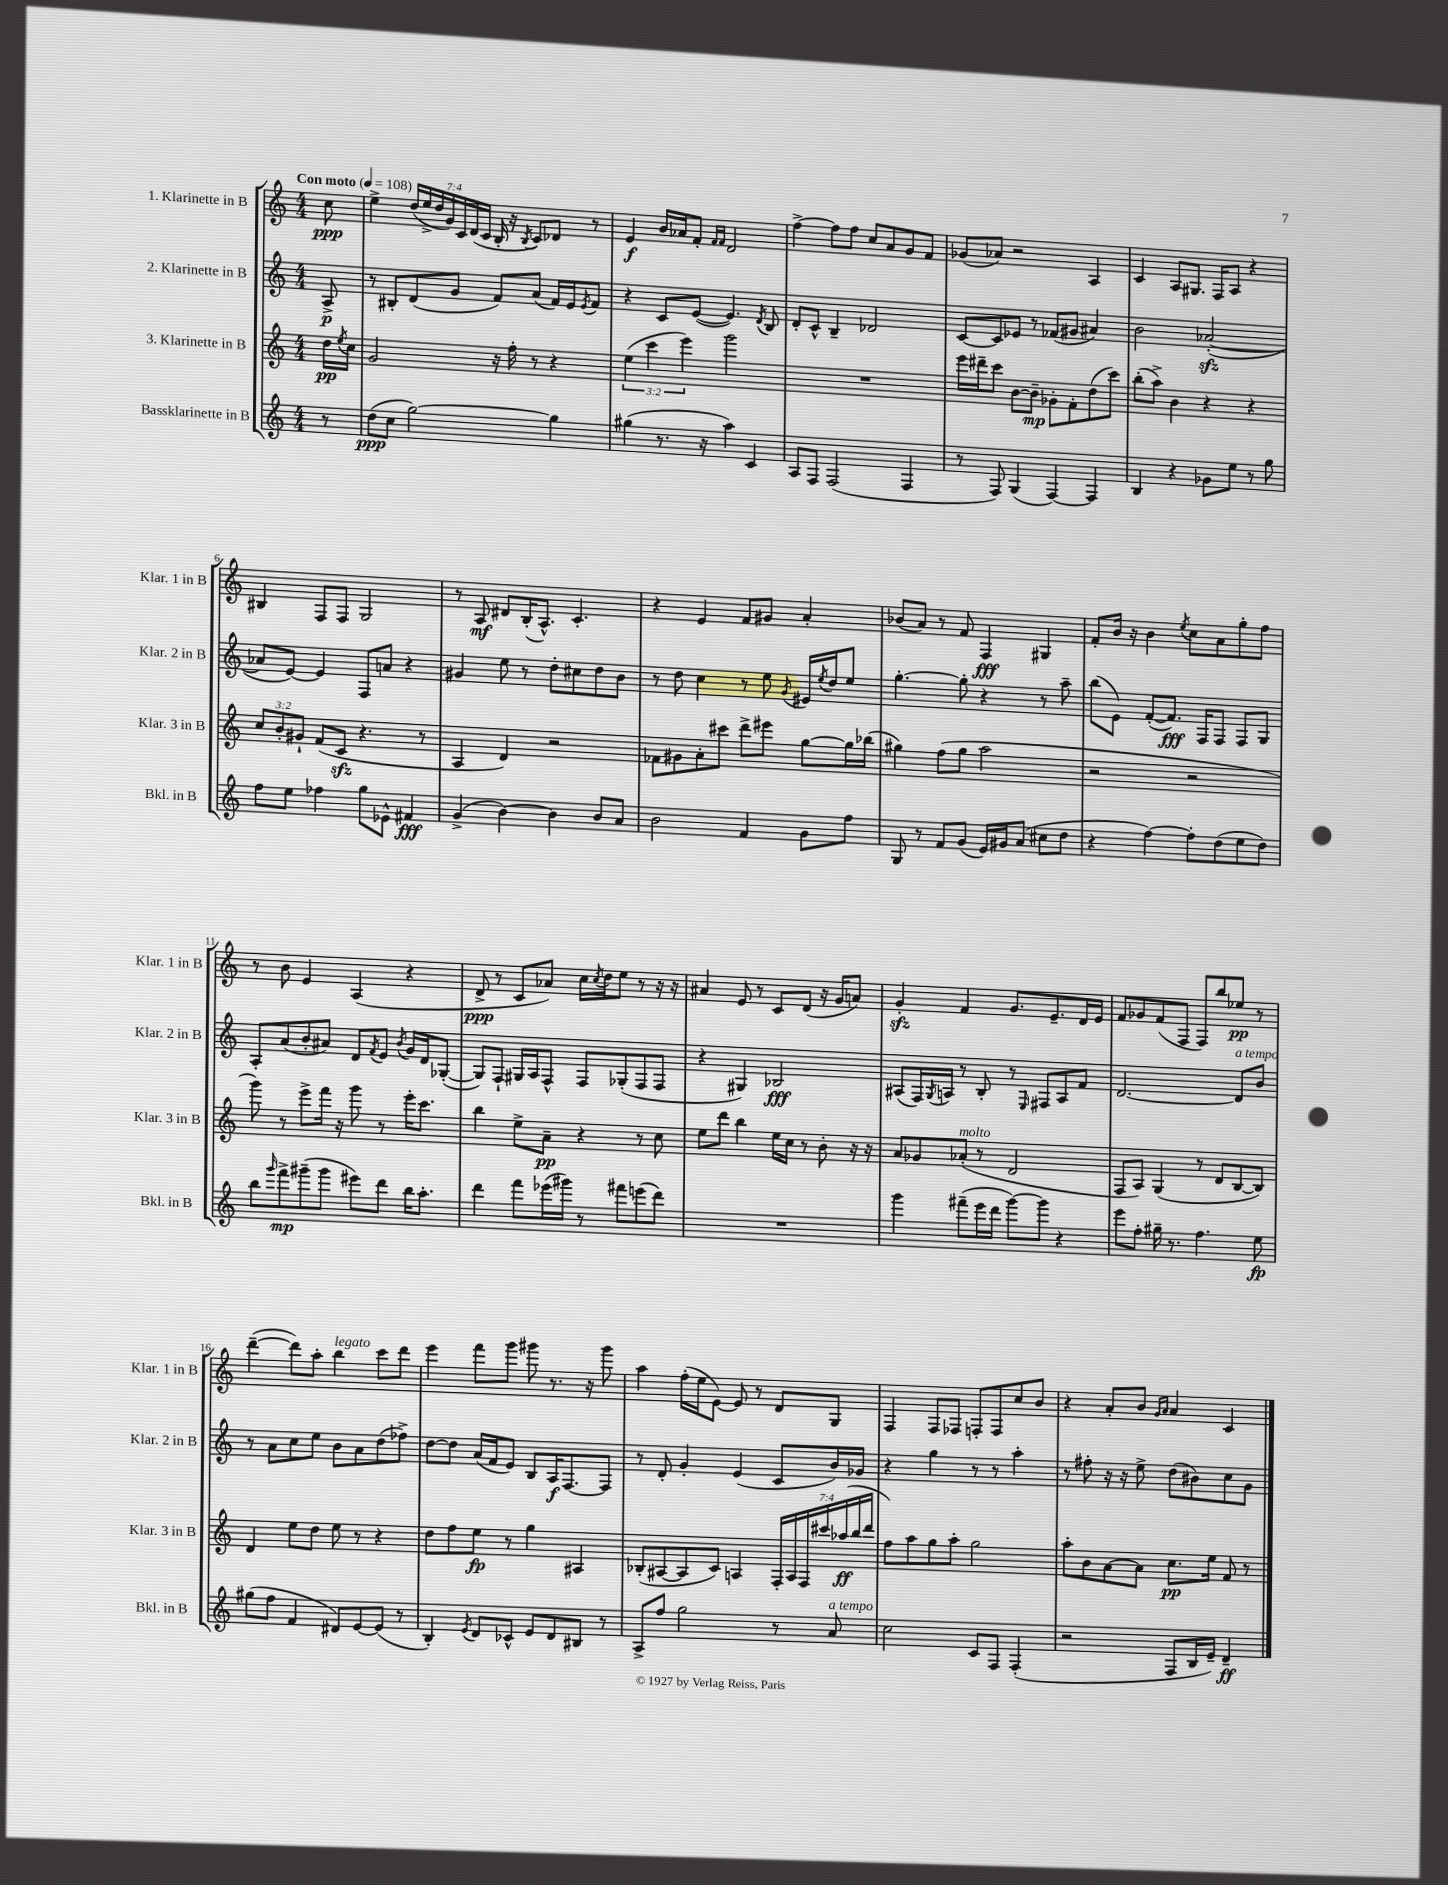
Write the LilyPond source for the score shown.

<<
\new StaffGroup <<
\new Staff = "s0" \with { instrumentName = "1. Klarinette in B" shortInstrumentName = "Klar. 1 in B" } {
    \clef treble \key c \major \numericTimeSignature \time 4/4 \override Staff.TupletNumber.text = #tuplet-number::calc-fraction-text \partial 8 \tempo "Con moto" 4 = 108
    c''8\ppp |
    e''4-> \tuplet 7/4 { d''16( e''16-> d''16 g'16) c'16 d'16( c'16 } b16-. r16 \acciaccatura { b8 } c'8) des'8 r8 |
    e'4\f b'16 aes'16 f'8-. \grace { f'16 f'16 } d'2 |
    f''4~-> f''8 f''8 c''8 a'8 g'8 f'8 |
    ges'8( aes'8) r2 a4 |
    c'4 a8 gis8. f16 a8 r4 |
    bis4 f8 f8 g2 |
    r8 a8\mf dis'8 b16-.( a8.-^) c'4.-. |
    r4 e'4 f'8 gis'8 a'4-. |
    bes'8( a'8) r8 f'8 f4\fff gis4 |
    f'8-. b'16 r16 b'4 \acciaccatura { e''8 } c''8 a'8 g''8-. f''8 |
    r8 b'8 e'4 a4( r4 |
    d'8->\ppp r8 c'8 aes'8) c''16 \acciaccatura { c''8 } d''16 e''8 r8 r16 r16 |
    ais'4 e'8 r8 c'8 d'8( r16 g'16 a'8) |
    g'4-.\sfz f'4 g'8. e'8.-- d'16 e'16 |
    f'8 ges'8 f'8( f8 f8) b''8 ees''8\pp r8 |
    d'''4~--( d'''8) a''8-. b''4^\markup { \italic "legato" } c'''8 d'''8 |
    e'''4 f'''8 g'''8 gis'''8 r8. r16 gis'''8 |
    a''4 f''16-.( e''16 e'8~) e'8 r8 d'8 g8 |
    f4 f8 fes8 f8-. f8 c''8 b'8 |
    r4 a'8-. b'8 \grace { g'16 a'16 } a'4 c'4 \bar "|." |
}
\new Staff = "s1" \with { instrumentName = "2. Klarinette in B" shortInstrumentName = "Klar. 2 in B" } {
    \clef treble \key c \major \numericTimeSignature \time 4/4 \partial 8
    a8->\p |
    r8 bis8-. d'8( g'8 f'8) a'8( f'16) e'16 \acciaccatura { e'8 } f'8 |
    r4 c'8 e'8~( e'4.) \acciaccatura { d'8 } b8 |
    d'8-. c'8-^ b4-- des'2 |
    c'8~ c'8 ees'8 r8 fes'8( gis'8 ais'4) |
    b'2 aes'2~-.\sfz( |
    aes'8 e'8~) e'4 f8 a'8 r4 |
    gis'4 e''8 r8 d''8-. cis''8 d''8 b'8 |
    r8 d''8 c''4 r8 e''8 \acciaccatura { g'8 } eis'16 \acciaccatura { e''8 } d''16 e''8 |
    g''4.~-. g''8-. r4 r8 a''8-- |
    b''8( e'8) f'8~-.( f'8.\fff) f16 f8 f8 g8 |
    a8-. a'8( b'8-. ais'8) d'8 \acciaccatura { f'8 } e'8 \acciaccatura { b'8 } g'16 d'16 ges8~-.( |
    ges8) f8-! gis16 a16 f8-^ f8 ges8-.( f8 f8 |
    r4 gis4) bes2\fff |
    ais8( f16) \acciaccatura { g8 } a16 r8 b8-. r8 \grace { e16 } fis8 a8 f'8 |
    d'2.~ d'8^\markup { \italic "a tempo" } b'8 |
    r8 a'8 c''8 e''8 b'8 a'8 d''8( fes''8->) |
    d''8~ d''8 a'16( f'16 e'8) b8 a16\f f8.~ f8 |
    r8 d'8-. g'4-. e'4( c'8 b'16) ges'16 |
    r4 g''4 r8 r8 a''4-. |
    r8 fis''8-. r16 r16 e''8-> d''8( bis'8) c''8 g'8 \bar "|." |
}
\new Staff = "s2" \with { instrumentName = "3. Klarinette in B" shortInstrumentName = "Klar. 3 in B" } {
    \clef treble \key c \major \numericTimeSignature \time 4/4 \override Staff.TupletNumber.text = #tuplet-number::calc-fraction-text \partial 8
    d''16\pp \acciaccatura { e''8 } c''16 |
    g'2 r16 f''16-. r8 r4 |
    \tuplet 3/2 { e''4( c'''4 e'''4) } g'''2 |
    R1 |
    e'''16 dis'''16-- c'''8 b'8~ b'8--\mp ges'8-. f'8-. d''8( c'''8) |
    b''8-.( a''8->) b'4 r4 r4 |
    \tuplet 3/2 { c''8 b'8-. gis'8-! } f'8( c'8\sfz r4. r8 |
    a4 d'4) r2 |
    fes'8 gis'8 a'8-. cis'''8 d'''8-> eis'''8 g''8~ g''16 bes''16( |
    gis''4) f''8( gis''8 a''2 |
    r2 r2 |
    g'''8) r8 e'''8-> f'''16 r16 g'''8 r8 e'''16-. c'''8. |
    b''4 e''8-> a'8--\pp r4 r8 c''8 |
    e''8 d'''8 b''4 e''16 c''16 r8 b'8-. r16 r16 |
    a'8 ges'8 aes'8-.^\markup { \italic "molto" }( r8 d'2 |
    f8 a8) g4( r8 d'8 b8~ b8) |
    d'4 e''8 d''8 e''8 r8 r4 |
    d''8 f''8 e''8\fp r8 g''4 ais4 |
    bes8-.( ais8~ ais8 c'8) a4 \tuplet 7/4 { f16-. a16 f16 cis'''16 aes''16\ff( b''16 d'''16 } |
    f''8) a''8 g''8 a''8-. g''2 |
    a''8-. b'8 a'8~ a'8 c''8.\pp e''16 f'8 r8 \bar "|." |
}
\new Staff = "s3" \with { instrumentName = "Bassklarinette in B" shortInstrumentName = "Bkl. in B" } {
    \clef treble \key c \major \numericTimeSignature \time 4/4 \partial 8
    r8 |
    d''8\ppp( c''8 g''2~) g''4 |
    gis''4( r8. r16 a''4) c'4 |
    a8 f8 f2( f4 |
    r8 f8) g4( f4~) f4 |
    b4 r4 ges'8 e''8 r8 g''8 |
    f''8 e''8 fes''4 g''8 ees'8-^ fis'4\fff |
    g'4->( b'4~) b'4 b'8 a'8 |
    b'2 f'4 g'8 f''8 |
    g8 r8 f'8 g'8( e'16) gis'16 a'8( cis''8 d''8 |
    r4 f''4~) f''8-. d''8( e''8 d''8) |
    b''8 \grace { g'''16 } f'''8->\mp gis'''8--( gis'''8 eis'''8) d'''8 b''16 a''8.-. |
    d'''4 f'''8 ees'''16( gis'''16) r8 fis'''8 e'''8( d'''8) |
    R1 |
    g'''4 fis'''8--( e'''16 d'''16 g'''8~) g'''8 r4 |
    e'''8 f''8-. gis''16-- r8. f''4. e''8\fp |
    gis''8( f''8 f'4 dis'8) e'8~ e'8( r8 |
    b4-.) \acciaccatura { e'8 } d'8 ces'8-^ e'8 d'8 bis8 r8 |
    a8-> f''8 g''2 r8 a'8^\markup { \italic "a tempo" } |
    c''2 c'8 f8 f4-.( |
    r2 f8 b16 e'16--) d'4--\ff \bar "|." |
}
>>
>>
